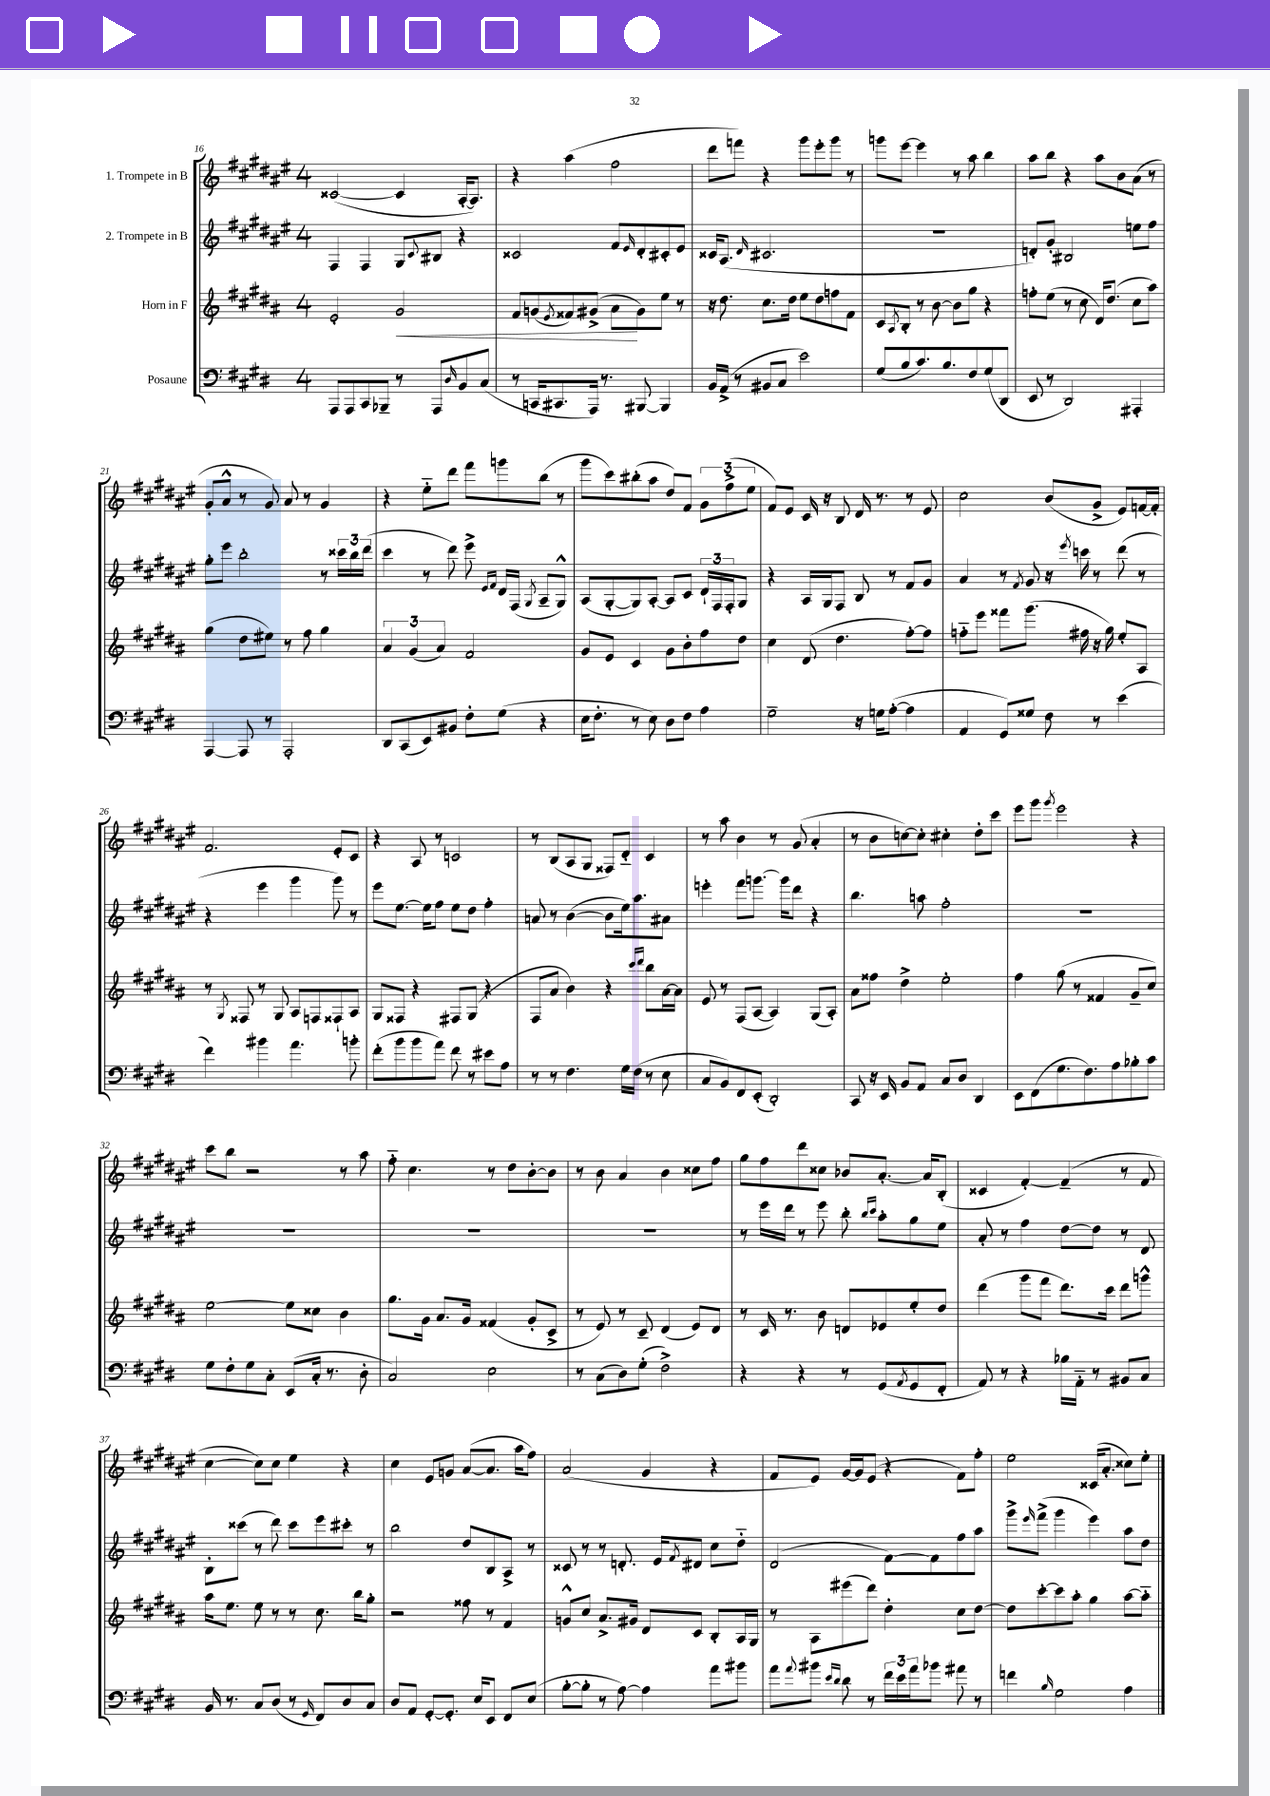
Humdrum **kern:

**kern	**kern	**dynam	**kern	**kern
*part4	*part3	*part3	*part2	*part1
*staff4	*staff3	*staff3	*staff2	*staff1
*I"Posaune	*I"Horn in F	*	*I"2. Trompete in B	*I"1. Trompete in B
*clefF4	*clefG2	*	*clefG2	*clefG2
*k[f#c#g#d#]	*k[f#c#g#d#a#]	*	*k[f#c#g#d#a#e#]	*k[f#c#g#d#a#e#]
*M4/4	*M4/4	*	*M4/4	*M4/4
=16	=16	=16	=16	=16
8AAA/L	2e'/	.	4F#/	([2c##X/
8AAA/	.	.	.	.
8CC#/	.	.	4F#/	.
8BBB-X~/J	.	.	.	.
!	!	!LO:HP:b	!	!
8r	2g#/	<	8G#/L	4c##/]
.	.	.	8qqc#/	.
8AAA/L	.	.	8B#X/J	.
16qqD#/	.	.	.	.
8BB/	.	.	4r	[16A#'/KL
.	.	.	.	8.A#/J])
(8C#/J	.	.	.	.
=17	=17	=17	=17	=17
8r	8f#/L	.	2c##X/	4r
16CCn/KL	(8gn/	.	.	.
8.CC#X/	.	.	.	.
.	8qe/	.	.	.
.	8f##X/)	.	.	(4aa#\
16AAA/Jk)	(8g#X^/J	.	.	.
8.r	.	.	.	.
.	8a#\L	.	8f#/L	2ff#\
.	.	.	16qqe#/	.
[8BBB#X/	8g#\)	[	8d#'/	.
4BBB#/]	8ee\J	.	8c#X'/	.
.	8r	.	8e#/J	.
=18	=18	=18	=18	=18
16BB/LL	16r	.	16c##X/KL	8ddd#\L
(16AA^/JJ	8.dd#\	.	(8.A#/J	.
8r	.	.	.	8fffn\J)
.	.	.	16qqd#/	.
8BB#X/L	8.cc#\L	.	2.c#X/	4r
8C#/J	.	.	.	.
.	16dd#\Jk	.	.	.
2e\)	8ee\L	.	.	8ggg#\L
.	8dd#\	.	.	8eee#'\
.	8ffn\	.	.	8ggg#\J
.	8f#\J	.	.	8r
=19	=19	=19	=19	=19
(8G#/L	8c#/L	.	1r	8gggn\L
.	8qA#/	.	.	.
8B/	8B'/J	.	.	[8eee#\J
8.c#/)	8r	.	.	4eee#\]
.	[8b\	.	.	.
8.B/	.	.	.	.
.	8b\L]	.	.	8r
8F#/	8gg#\J	.	.	8aa#\
(8G#/	4r	.	.	4bb\
8DD#/J	.	.	.	.
=20	=20	=20	=20	=20
8EE/	8ffn'\L	.	8dn'/L)	8aa#\L
8r	(8ee\J	.	8g#'/J	8bb\J
2DD#/)	8r	.	2B#X/	4r
.	8cc#\	.	.	.
.	16d#/KL)	.	.	8aa#\L
.	(8.dd#/J	.	.	.
.	.	.	.	8b\
4AAA#X'/	8cc#\L	.	8een\L	(8a#\J
.	8aa#\J)	.	8ff#\J	8r
!!LO:LB:g=z
=21	=21	=21	=21	=21
[4AAA/	(4gg#\	.	8gg#'\L	8g#'/L
.	.	.	8eee#\J	8a#^^/J
8AAA/]	8dd#\L	.	2bb'\	8r
8r	8ee#X\J)	.	.	8g#/)
2AAA'/	8r	.	.	8a#/
.	8ff#\	.	.	8r
.	4gg#\	.	8r	4g#/
.	.	.	24ccc##X\LL	.
.	.	.	24bb\	.
.	.	.	(24ddd#\JJ	.
=22	=22	=22	=22	=22
8DD#/L	6a#/	.	4ccc#\	4r
(8CC#/	.	.	.	.
.	(6g#/	.	.	.
8EE/)	.	.	8r	8ee#\L
.	6a#/)	.	.	.
8BB#X/J	.	.	8ddd#\)	8ddd#\J
8F#'\L	2f#/	.	8eee#^\	8fff#\L
.	.	.	16qqe#/LL	.
.	.	.	16qqf#/JJ	.
(8G#\J	.	.	16d#/LL	8gggn\
.	.	.	(16F#/JJ	.
.	.	.	8qG#/	.
4r	.	.	8A#~/L	(8bb\J
.	.	.	8G#^^/J)	8r
=23	=23	=23	=23	=23
16E\KL	8g#/L	.	(8A#/L	8ggg#\L
8.F#'\J	.	.	.	.
.	8e/J	.	[8G#'/	8ccc#\)
8r	4c#/	.	8G#/])	(8bb#X'\
8E\)	.	.	[8A#'/J	8aa#\J
8D#\L	8g#\L	.	8A#/L]	8dd#/L)
8F#\J	8b'\	.	8c#/J	8f#/J
4A\	8ff#\	.	24d#`/LL	12g#\L
.	.	.	24F#/	.
.	.	.	24F#'/J	(12ff#^\
.	8dd#\J	.	8G#/J	.
.	.	.	.	12ee#\J
=24	=24	=24	=24	=24
2G#~\	4cc#\	.	4r	8f#/L)
.	.	.	.	8e#/J
.	(8d#/	.	16A#/LL	16c#/
.	.	.	16G#/J	16r
.	4.dd#\	.	8F#/J	8B/
16r	.	.	8B/	16d#/
16Gn\KL	.	.	.	8.r
([8A'\J	.	.	8r	.
4A\]	[8ff#'\L)	.	8f#/L	8r
.	8ff#\J]	.	8g#/J	8e#/
=25	=25	=25	=25	=25
4AA/	8ffn\L	.	4a#/	2cc#\
.	8eee\J	.	.	.
8GG#/L)	8fff##X\L	.	8r	.
.	.	.	8qf#/	.
8G##X/J	(8.ggg#\J	.	8g#/	.
8F#\	.	.	16r	(8b/L
.	.	.	8qeee#/	.
.	16ff#X\	.	16cccn\	.
8r	16r	.	8r	8g#^/J
.	16gg#\)	.	.	.
(4e\	8ee'/L	.	(8ddd#\	8e#/L)
.	8A#/J	.	8r	[16fn/L
.	.	.	.	16f'/JJ]
!!LO:LB:g=z
=26	=26	=26	=26	=26
4f#\)	8r	.	4r	2.f#/
.	8qG#/	.	.	.
.	8F##X/	.	.	.
4b#X\	8r	.	4eee#\	.
.	8G#/	.	.	.
4.a\	8A#/L	.	4ggg#\	.
.	8Fn/	.	.	.
.	8F##X`/	.	8ggg#\)	8e#'/L
8bn'\	8A#/J	.	8r	8c#/J
=27	=27	=27	=27	=27
(8f#'\L	8G#/L	.	8eee#\L	4r
8b\	8F##X/J	.	[8.ee#\J	.
8b\	4r	.	.	8A#/
.	.	.	16ee#\KL]	.
8a\J)	.	.	8ff#\J	8r
8f#\	8F#X/L	.	8ee#\L	2cn/
8r	(8G#/J	.	8dd#\J	.
8e#X\L	4r	.	4ff#'\	.
8A\J	.	.	.	.
=28	=28	=28	=28	=28
8r	8F#/L	.	8an/	8r
8r	8a#/J	.	8r	(8B/L
4.F#\	4b\)	.	([4b\	8A#/
.	.	.	.	8G#/J
.	4r	.	8b\L]	8F##X/L)
16G#\LL	.	.	16ee#\k)	8d#/J
(16F#\JJ	.	.	8.aa#\	.
.	16qqccc#/LL	.	.	.
.	16qqddd#/JJ	.	.	.
8r	8bb\L	.	.	4c#/
8E\	[16a#\L	.	8a#X\J	.
.	16a#\JJ]	.	.	.
=29	=29	=29	=29	=29
8C#/L	8e/	.	4eeen'\	8r
8BB/)	8r	.	.	8aa#\
8FF#/	(8F#/L	.	8fff#\L	4b\
(8EE'/J	[8A#/J	.	[8.gggn\J	.
2DD#'/)	4A#/])	.	.	8r
.	.	.	16ggg\KL]	.
.	.	.	8ddd#\J	(8g#/
.	(8G#/L	.	4r	4a#'/
.	8A#'/J)	.	.	.
=30	=30	=30	=30	=30
8CC#/	8a#\L	.	4.bb\	8r
16r	8ff##X\J	.	.	8b\L
16EE/	.	.	.	.
8BB/L	4dd#^\	.	.	[8ccn\)
8AA/J	.	.	8aan\	8cc'\J]
8C#/L	2ee'\	.	2ff#'\	4cc#X'\
8D#/J	.	.	.	.
4DD#/	.	.	.	8dd#'\L
.	.	.	.	8ccc#\J
=31	=31	=31	=31	=31
8EE\L	4ff#\	.	1r	8eee#\L
(8FF#\	.	.	.	8ggg#\J
.	.	.	.	8qggg#/
8.G#\	(8gg#\	.	.	2eee#\
.	8r	.	.	.
8.F#\)	.	.	.	.
.	4f##X/	.	.	.
8A\	.	.	.	.
8B-X'\	8g#~/L	.	.	4r
8c#\J	8cc#/J)	.	.	.
!!LO:LB:g=z
=32	=32	=32	=32	=32
8G#\L	[2ee\	.	1r	8ccc#\L
8F#'\	.	.	.	8bb\J
8G#\	.	.	.	2r
8C#'\J	.	.	.	.
(8EE/L	8ee\L]	.	.	.
16C#'/Jk	8cc##X\J	.	.	.
8.r	.	.	.	.
.	4b\	.	.	8r
8D#'\	.	.	.	8aa#\
=33	=33	=33	=33	=33
2C#/)	8.gg#\L	.	1r	8ff#\
.	.	.	.	4.cc#\
.	16g#\Jk	.	.	.
.	8.a#/L	.	.	.
.	16g#/Jk	.	.	.
2E\	(4f##X/	.	.	8r
.	.	.	.	8dd#\L
.	8g#'/L	.	.	[8b'\
.	8c#^/J	.	.	8b\J]
=34	=34	=34	=34	=34
8r	8r	.	1r	8r
(8C#\L	8e/)	.	.	8b\
8D#\)	8r	.	.	4a#/
(8G#'\J	8c#~/	.	.	.
2F#^\)	(4d#/	.	.	4b\
.	8e/L)	.	.	8cc##X\L
.	8d#/J	.	.	8ff#\J
=35	=35	=35	=35	=35
4r	8r	.	8r	8gg#\L
.	16c#/	.	16eee#\LL	8ff#\
.	8.r	.	16ddd#\JJ	.
4r	.	.	8r	8ddd#\
.	8b\	.	8eee#\	8cc##X\J
8r	8dn/L	.	8bb'\	8b-X/L
.	.	.	16qqbb/LL	.
.	.	.	16qqccc#/JJ	.
(8GG#/L	8e-X/	.	8aa#'\L	[8.a#'/J
8qAA/	.	.	.	.
8GG#/	8ee'/	.	8gg#\	.
.	.	.	.	16a#/KL]
8FF#'/J	8dd#/J	.	8ee#\J	(8B'/J
=36	=36	=36	=36	=36
8AA/)	(4ddd#\	.	8a#'/	4c##X/
8r	.	.	8r	.
4r	8ggg#\L	.	4ff#\	[4f#'/)
.	8fff#\J	.	.	.
16B-X\LL	8.ddd#\L)	.	[8dd#\L	(4f#~/]
16AA\JJ	.	.	.	.
8r	.	.	8dd#\J]	.
.	16ccc#\Jk	.	.	.
8BB#X/L	8ddd#\L	.	8r	8r
8C#/J	8gggn^^\J	.	8d#/	8f#/
!!LO:LB:g=z
=37	=37	=37	=37	=37
16BB/	16aa#\KL	.	8B'\L	[4cc#\
8.r	8.ee\J	.	.	.
.	.	.	(8ccc##X\J	.
8C#/L	8ee\	.	8r	8cc#\L])
(8D#/J	8r	.	8ddd#\)	8cc#\J
8r	8r	.	8ccc##\L	4ee#\
16qqGG#/	.	.	.	.
8FF#/L)	8.cc#\	.	8eee#\	.
8D#/	.	.	8ccc#X'\J	4r
.	16bb\KL	.	.	.
8C#/J	8gg#'\J	.	8r	.
=38	=38	=38	=38	=38
8D#/L	2r	.	2bb\	4cc#\
8AA/J	.	.	.	.
[8GG#'/L	.	.	.	8e#/L
8.GG#'/J]	.	.	.	8gn/J
.	8ff##X\	.	8dd#/L	([8a#/L
16E/KL	.	.	.	.
8EE/J	8r	.	8B/	8.a#/J]
8FF#/L	4f#/	.	8A#^/J	.
.	.	.	.	16aa#\KL
(8E/J	.	.	8r	8ff#\J)
=39	=39	=39	=39	=39
[8B'\L	8gn^^/L	.	8c##X/	(2a#/
8B'\J]	8cc#/J	.	8r	.
8r	8.a#^/L	.	8r	.
[8A\)	.	.	8.dn'/	.
.	16g#X/Jk	.	.	.
4A\]	8d#/L	.	.	4g#/
.	.	.	16e#/KL	.
.	.	.	8qf#/	.
.	8c#/J	.	8d#X/J	.
8a\L	8B'/L	.	8cc#\L	4r
8b#X\J	16A#/L	.	8dd#\J	.
.	16G#/JJ	.	.	.
=40	=40	=40	=40	=40
8a\L	8r	.	(2d#/	8f#/L
8qqa/	.	.	.	.
8b#X\J	8A#\L	.	.	8e#/J)
16qqe/LL	.	.	.	.
16qqd#/JJ	.	.	.	.
8d#\	(8eee#X\	.	.	[16g#/LL
.	.	.	.	16g#/J]
8r	8ddd#\J)	.	.	(8e#/J
24f#\LL	4dd#'\	.	[8f#\L)	4r
24e\	.	.	.	.
24a\J	.	.	.	.
8b-X\J	.	.	8f#\]	.
8a#X\	8cc#\L	.	8ff#\	8f#\L)
8r	[8dd#\J	.	8aa#\J	8ff#'\J
=41	=41	=41	=41	=41
4fn\	8dd#\L]	.	8ggg#^\L	2ee#\
.	.	.	16qqeee#/	.
.	[8ccc#'\	.	(8fff#^\J	.
16qqB/	.	.	.	.
2G#\	8ccc#\]	.	4ggg#\	.
.	8aa#'\J	.	.	.
.	4gg#\	.	4eee#\)	(16c##X/KL
.	.	.	.	8.a#'/J
4A\	[8aa#\L	.	8aa#\L	8cc##X\L)
.	8aa#\J]	.	8dd#\J	8ee#'\J
==	==	==	==	==
*-	*-	*-	*-	*-
